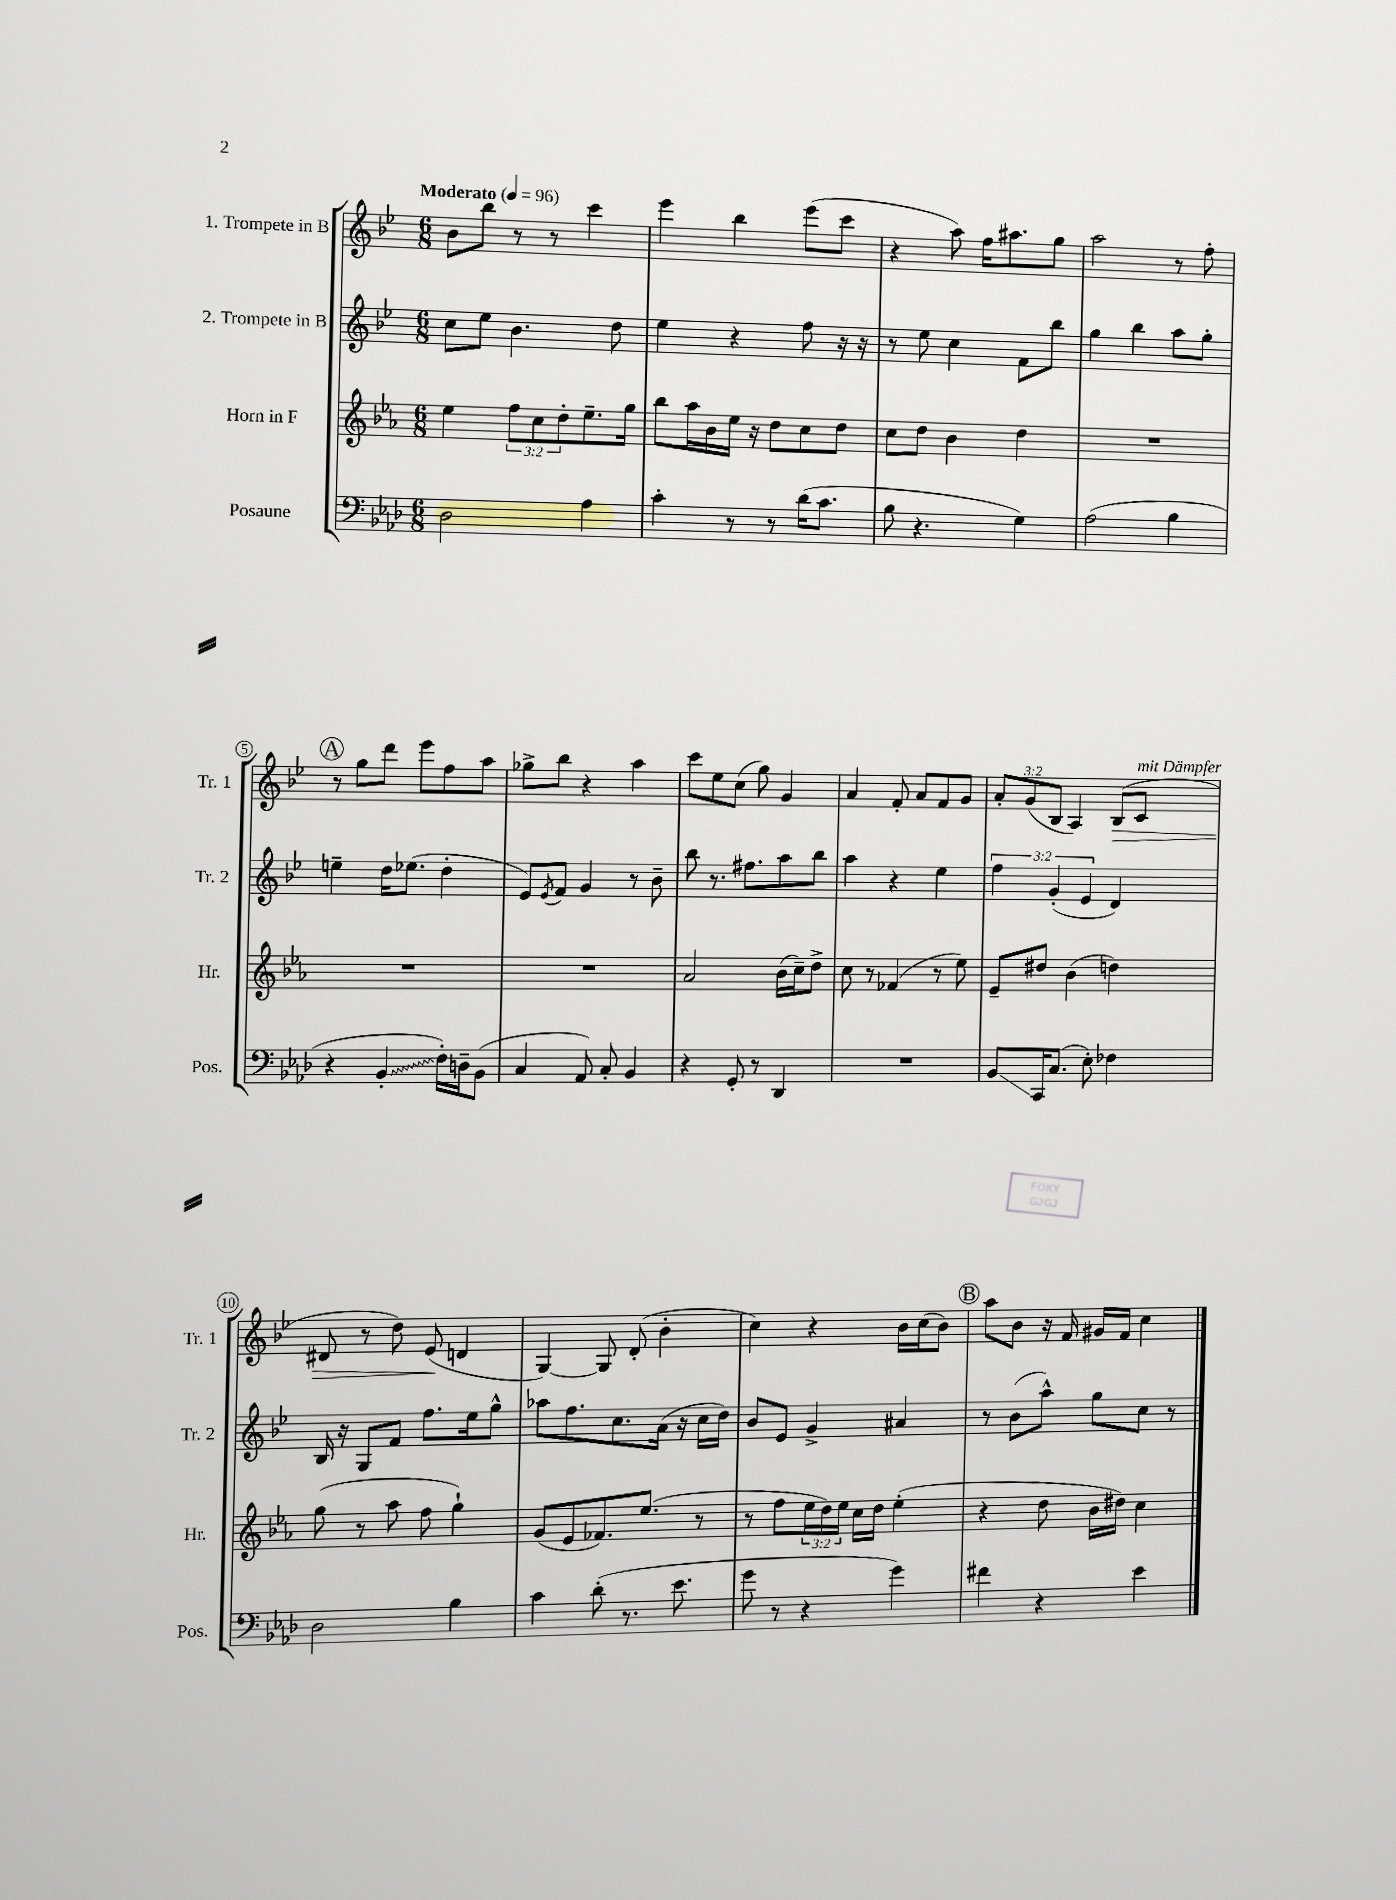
<<
\new StaffGroup <<
\new Staff = "s0" \with { instrumentName = "1. Trompete in B" shortInstrumentName = "Tr. 1" } {
    \clef treble \key bes \major \numericTimeSignature \time 6/8 \override Staff.TupletNumber.text = #tuplet-number::calc-fraction-text \tempo "Moderato" 4 = 96
    bes'8 bes''8 r8 r8 c'''4 |
    ees'''4 bes''4 ees'''8( c'''8 |
    r4 a''8) f''16 ais''8. g''8 |
    a''2 r8 f''8-. |
    \mark \markup { \circle "A" } r8 g''8 d'''8 ees'''8 f''8 a''8 |
    ges''8-> bes''8 r4 a''4 |
    c'''8 ees''8 c''8( g''8) g'4 |
    a'4 f'8-. a'8 f'8 g'8 |
    \tuplet 3/2 { a'8-. g'8( bes8 } a4) bes8\>( c'8^\markup { \italic "mit Dämpfer" } |
    dis'8 r8 d''8) ees'8\!( d'4 |
    g4~) g8 d'8-.( bes'4-. |
    c''4) r4 bes'16 c''16( bes'8) |
    \mark \markup { \circle "B" } a''8 bes'8 r16 f'16 gis'16 f'16 c''4 \bar "|." |
}
\new Staff = "s1" \with { instrumentName = "2. Trompete in B" shortInstrumentName = "Tr. 2" } {
    \clef treble \key bes \major \numericTimeSignature \time 6/8 \override Staff.TupletNumber.text = #tuplet-number::calc-fraction-text
    c''8 ees''8 bes'4. d''8 |
    ees''4 r4 f''8 r16 r16 |
    r8 ees''8 c''4 f'8 bes''8 |
    g''4 bes''4 a''8 g''8-. |
    \mark \markup { \circle "A" } e''4-- d''16 ees''8.( d''4-. |
    ees'8) \acciaccatura { ees'8 } f'8 g'4 r8 bes'8-- |
    bes''8 r8. fis''8. a''8 bes''8 |
    a''4 r4 ees''4 |
    \tuplet 3/2 { f''4 g'4-.( ees'4 } d'4) |
    bes16 r16 g8 f'8 f''8. ees''16 g''8-^ |
    aes''8 f''8. c''8. a'16( r16 c''16 d''16) |
    bes'8 ees'8 g'4-> ais'4 |
    \mark \markup { \circle "B" } r8 bes'8( a''8-^) g''8 c''8 r8 \bar "|." |
}
\new Staff = "s2" \with { instrumentName = "Horn in F" shortInstrumentName = "Hr." } {
    \clef treble \key ees \major \numericTimeSignature \time 6/8 \override Staff.TupletNumber.text = #tuplet-number::calc-fraction-text
    ees''4 \tuplet 3/2 { f''8 c''8 d''8-. } ees''8.-- g''16 |
    bes''8 aes''16 bes'16 ees''16 r16 d''8 c''8 d''8 |
    c''8 d''8 bes'4 d''4 |
    R2. |
    \mark \markup { \circle "A" } R2. |
    R2. |
    aes'2 bes'16( c''16--) d''8-> |
    c''8 r8 fes'4( r8 ees''8) |
    ees'8-- dis''8 bes'4( d''4) |
    g''8( r8 aes''8 f''8 g''4-!) |
    g'8( ees'8 fes'8.) ees''8.( r8 |
    r8 f''8 \tuplet 3/2 { ees''16 d''16) ees''16 } c''16 d''16 ees''4-.( |
    \mark \markup { \circle "B" } r4 d''8 bes'16 dis''16) c''4 \bar "|." |
}
\new Staff = "s3" \with { instrumentName = "Posaune" shortInstrumentName = "Pos." } {
    \clef bass \key aes \major \numericTimeSignature \time 6/8
    des2 aes4 |
    c'4-. r8 r8 des'16( c'8. |
    bes8 r4. g4) |
    aes2( bes4 |
    \mark \markup { \circle "A" } r4 \once \override Glissando.style = #'zigzag bes,4-.\glissando f16-.) d16-- bes,8( |
    c4 aes,8) c8-. bes,4 |
    r4 g,8-. r8 des,4 |
    R2. |
    bes,8\glissando c,16 c8.( ees8-.) fes4 |
    des2 bes4 |
    c'4 des'8-.( r8. ees'8. |
    g'8 r8 r4 g'4) |
    \mark \markup { \circle "B" } fis'4 r4 ees'4 \bar "|." |
}
>>
>>
\layout { \context { \Score \override BarNumber.stencil = #(make-stencil-circler 0.1 0.3 ly:text-interface::print) } }
